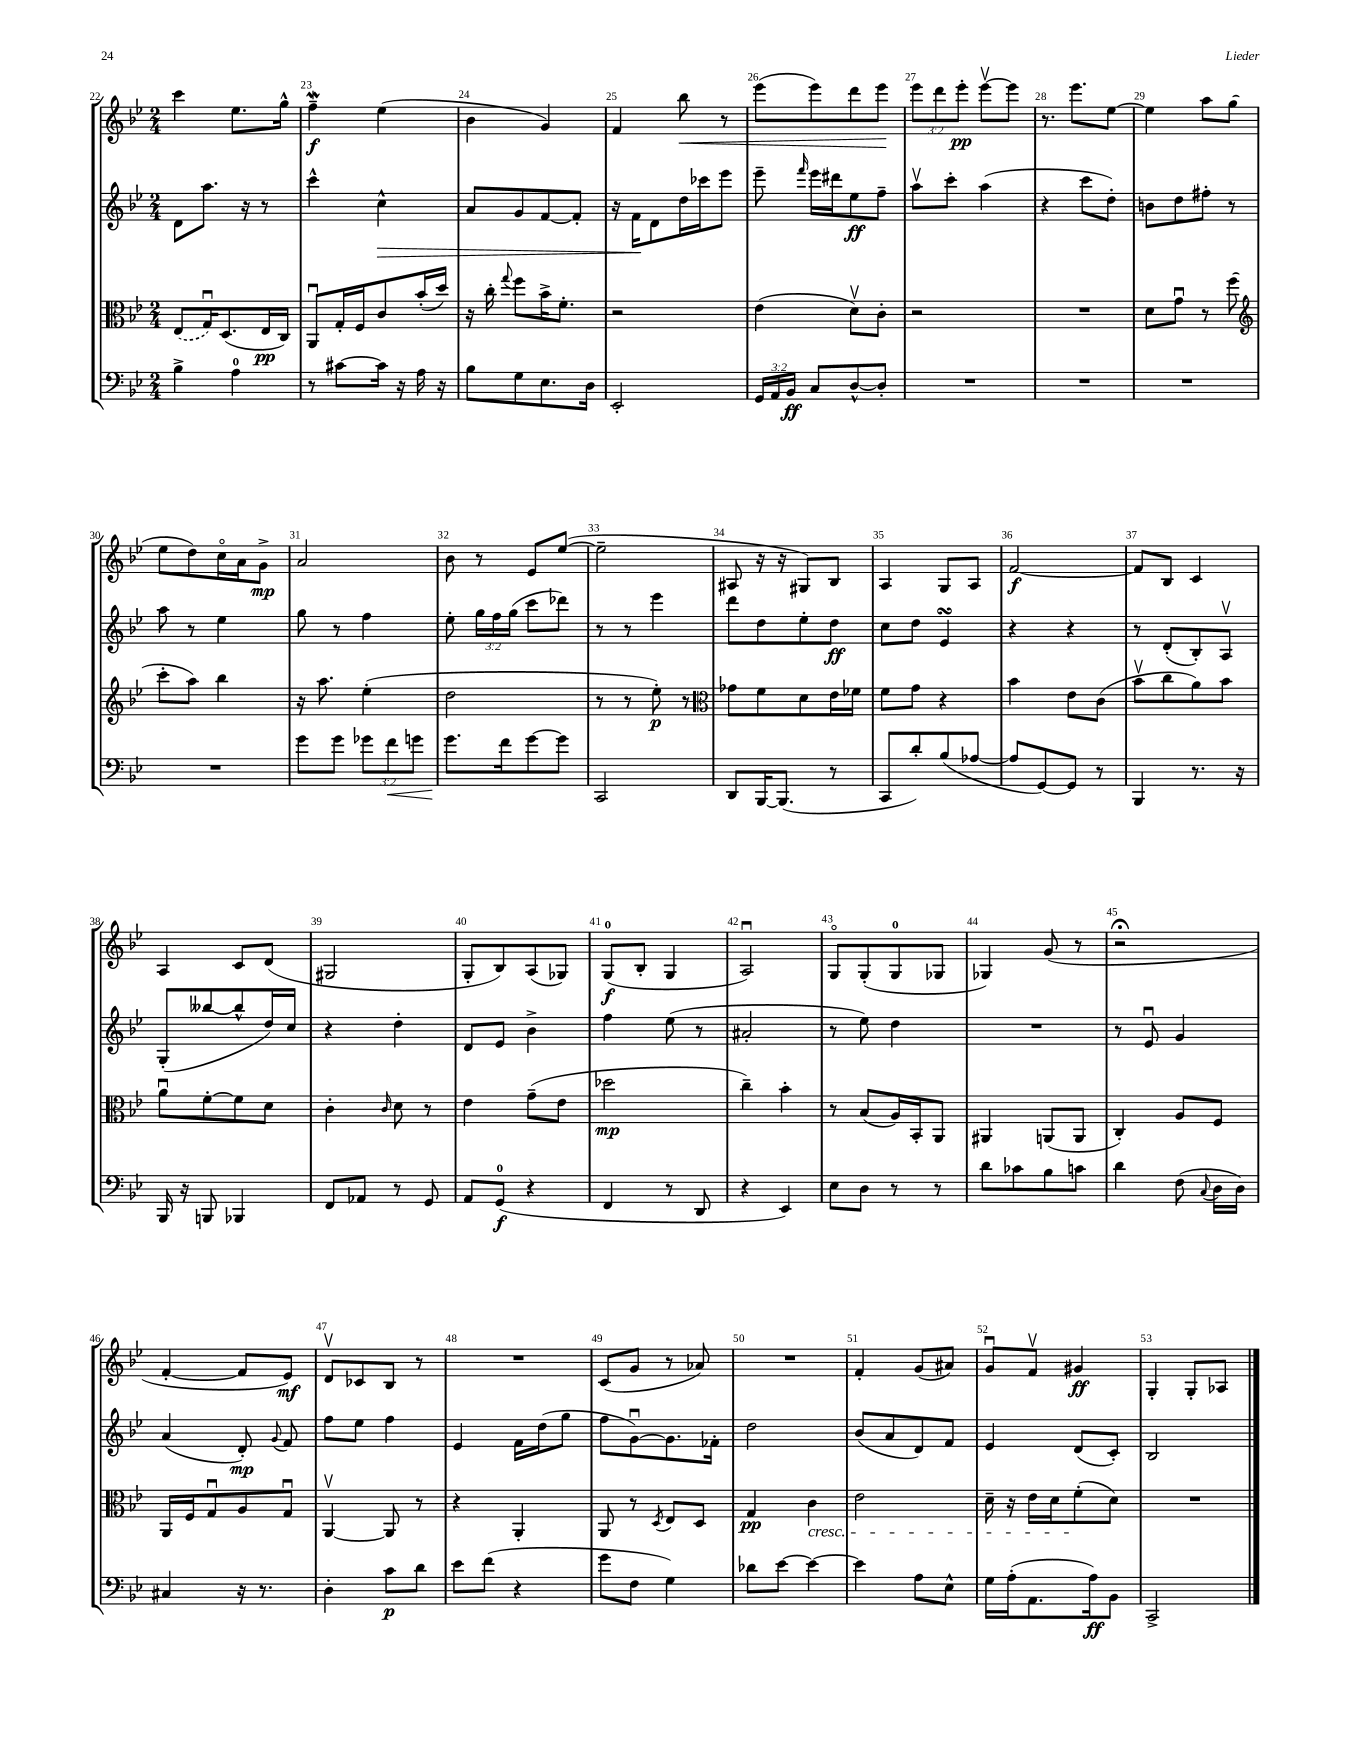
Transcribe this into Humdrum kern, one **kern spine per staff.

**kern	**kern	**kern	**kern
*staff4	*staff3	*staff2	*staff1
*clefF4	*clefC3	*clefG2	*clefG2
*k[b-e-]	*k[b-e-]	*k[b-e-]	*k[b-e-]
*M2/4	*M2/4	*M2/4	*M2/4
4B-^	(8E-	8d	4ccc
.	16Gu)	8.aa	.
.	(8.D	.	.
4A	.	.	8.ee-
.	.	16r	.
.	16E-	8r	.
.	16C)	.	16gg^^
=	=	=	=
8r	8AAu	4ccc^^	4ff~
[8c#	16G'	.	.
.	16F	.	.
16c#]	8c	4cc^^	(4ee-
16r	.	.	.
16A	(16b-'	.	.
16r	16dd)	.	.
=	=	=	=
8B-	16r	8a	4b-
.	16cc'	.	.
.	8qqgg	.	.
8G	8ff	8g	.
8.E-	16b-^	[8f	4g)
.	8.f'	.	.
.	.	8f']	.
16D	.	.	.
=	=	=	=
2EE-'	2r	16r	4f
.	.	16f	.
.	.	8d	.
.	.	16dd	8bb-
.	.	16ccc-	.
.	.	8eee-	8r
=	=	=	=
24GG	(4e-	8eee-~	(8eee-
24AA	.	.	.
24BB-	.	.	.
.	.	16qqfff	.
8C	.	16eee-	8eee-)
.	.	16ddd#	.
[8D^^	8dv)	8ee-	8ddd
8D']	8c'	8ff~	8eee-
=	=	=	=
2r	2r	8aav	12eee-
.	.	.	12ddd
.	.	8ccc'	.
.	.	.	12eee-'
.	.	(4aa	[8eee-v
.	.	.	8eee-]
=	=	=	=
2r	2r	4r	8.r
.	.	.	8.eee-
.	.	8ccc	.
.	.	8dd')	[8ee-
=	=	=	=
2r	8d	8b	4ee-]
.	8gu	8dd	.
.	8r	8ff#'	8aa
.	(8ff	8r	(8gg
=	=	=	=
*	*clefG2	*	*
2r	8ccc'	8aa	8ee-
.	8aa)	8r	8dd)
.	4bb-	4ee-	16cco
.	.	.	16a
.	.	.	8g^
=	=	=	=
8g	16r	8gg	2a
.	8.aa	.	.
8g	.	8r	.
12g-	(4ee-'	4ff	.
12f	.	.	.
12g	.	.	.
=	=	=	=
8.g	2dd	8ee-'	8b-
.	.	24gg	8r
.	.	24ff	.
16f	.	.	.
.	.	(24gg	.
[8g	.	8ccc	8e-
8g]	.	8ddd-)	([8ee-
=	=	=	=
2CC	8r	8r	2ee-~]
.	8r	8r	.
.	8ee-')	4eee-	.
.	8r	.	.
=	=	=	=
*	*clefC3	*	*
8DD	8g-	8ddd	8A#
[16BBB-	8f	8dd	16r
(8.BBB-]	.	.	16r
.	8d	8ee-'	8G#)
8r	16e-	8dd	8B-
.	16f-	.	.
=	=	=	=
8CC	8f	8cc	4A
8d')	8g	8dd	.
(8B-	4r	4e-	8G
[8A-	.	.	8A
=	=	=	=
8A-]	4b-	4r	[2f
[8GG)	.	.	.
8GG]	8e-	4r	.
8r	(8c	.	.
=	=	=	=
4BBB-	8b-v	8r	8f]
.	8cc	(8d'	8B-
8.r	8a)	8B-')	4c
.	8b-	8Av	.
16r	.	.	.
=	=	=	=
16BBB-	8au	(8G'	4A
16r	.	.	.
8BBB	[8f'	[8bb--	.
4BBB-	8f]	8bb--^^]	8c
.	8d	16dd)	(8d
.	.	16cc	.
=	=	=	=
8FF	4c'	4r	2G#
8AA-	.	.	.
.	16qqc	.	.
8r	8d	4dd'	.
8GG	8r	.	.
=	=	=	=
8AA	4e-	8d	8G'
(8GG	.	8e-	8B-)
4r	(8g~	4b-^	(8A
.	8e-	.	8G-)
=	=	=	=
4FF	2dd-	4ff	(8G
.	.	.	8B-'
8r	.	(8ee-	4G
8DD	.	8r	.
=	=	=	=
4r	4cc~)	2a#'	2Au)
4EE-)	4b-'	.	.
=	=	=	=
8E-	8r	8r	8Go
8D	(8B-	8ee-)	(8G'
8r	16A)	4dd	8G
.	16BB-'	.	.
8r	8AA	.	8G-
=	=	=	=
8d	4AA#	2r	4G-)
8c-	.	.	.
8B-	(8AA	.	(8g
8c	8AA	.	8r
=	=	=	=
4d	4C')	8r	2r;
.	.	8e-u	.
(8F	8A	4g	.
8qqC	.	.	.
16D	8F	.	.
16D)	.	.	.
=	=	=	=
4C#	16AA	(4a	[4f'
.	16F	.	.
.	8Gu	.	.
16r	8A	8d')	8f]
8.r	.	.	.
.	.	8qqg	.
.	8Gu	8f	8e-)
=	=	=	=
4D'	[4AAv	8ff	8dv
.	.	8ee-	8c-
8c	8AA]	4ff	8B-
8d	8r	.	8r
=	=	=	=
8e-	4r	4e-	2r
(8f	.	.	.
4r	4AA'	16f	.
.	.	(16dd	.
.	.	8gg	.
=	=	=	=
8g	8AA	8ff	(8c
8F	8r	[8gu)	8g
.	8qD	.	.
4G)	8E-	8.g]	8r
.	8D	.	8a-)
.	.	16f-'	.
=	=	=	=
8d-	4G	2dd	2r
[8e-	.	.	.
4e-_	4c	.	.
=	=	=	=
4e-]	2e-	(8b-	4f'
.	.	8a	.
8A	.	8d)	(8g
8E-^^	.	8f	8a#)
=	=	=	=
16G	16d~	4e-	8gu
(16A'	16r	.	.
8.AA	16e-	.	8fv
.	16d	.	.
.	(8f'	(8d	4g#
16A)	.	.	.
8BB-	8d)	8c')	.
=	=	=	=
2CC^	2r	2B-	4G'
.	.	.	8G'
.	.	.	8A-
==	==	==	==
*-	*-	*-	*-
